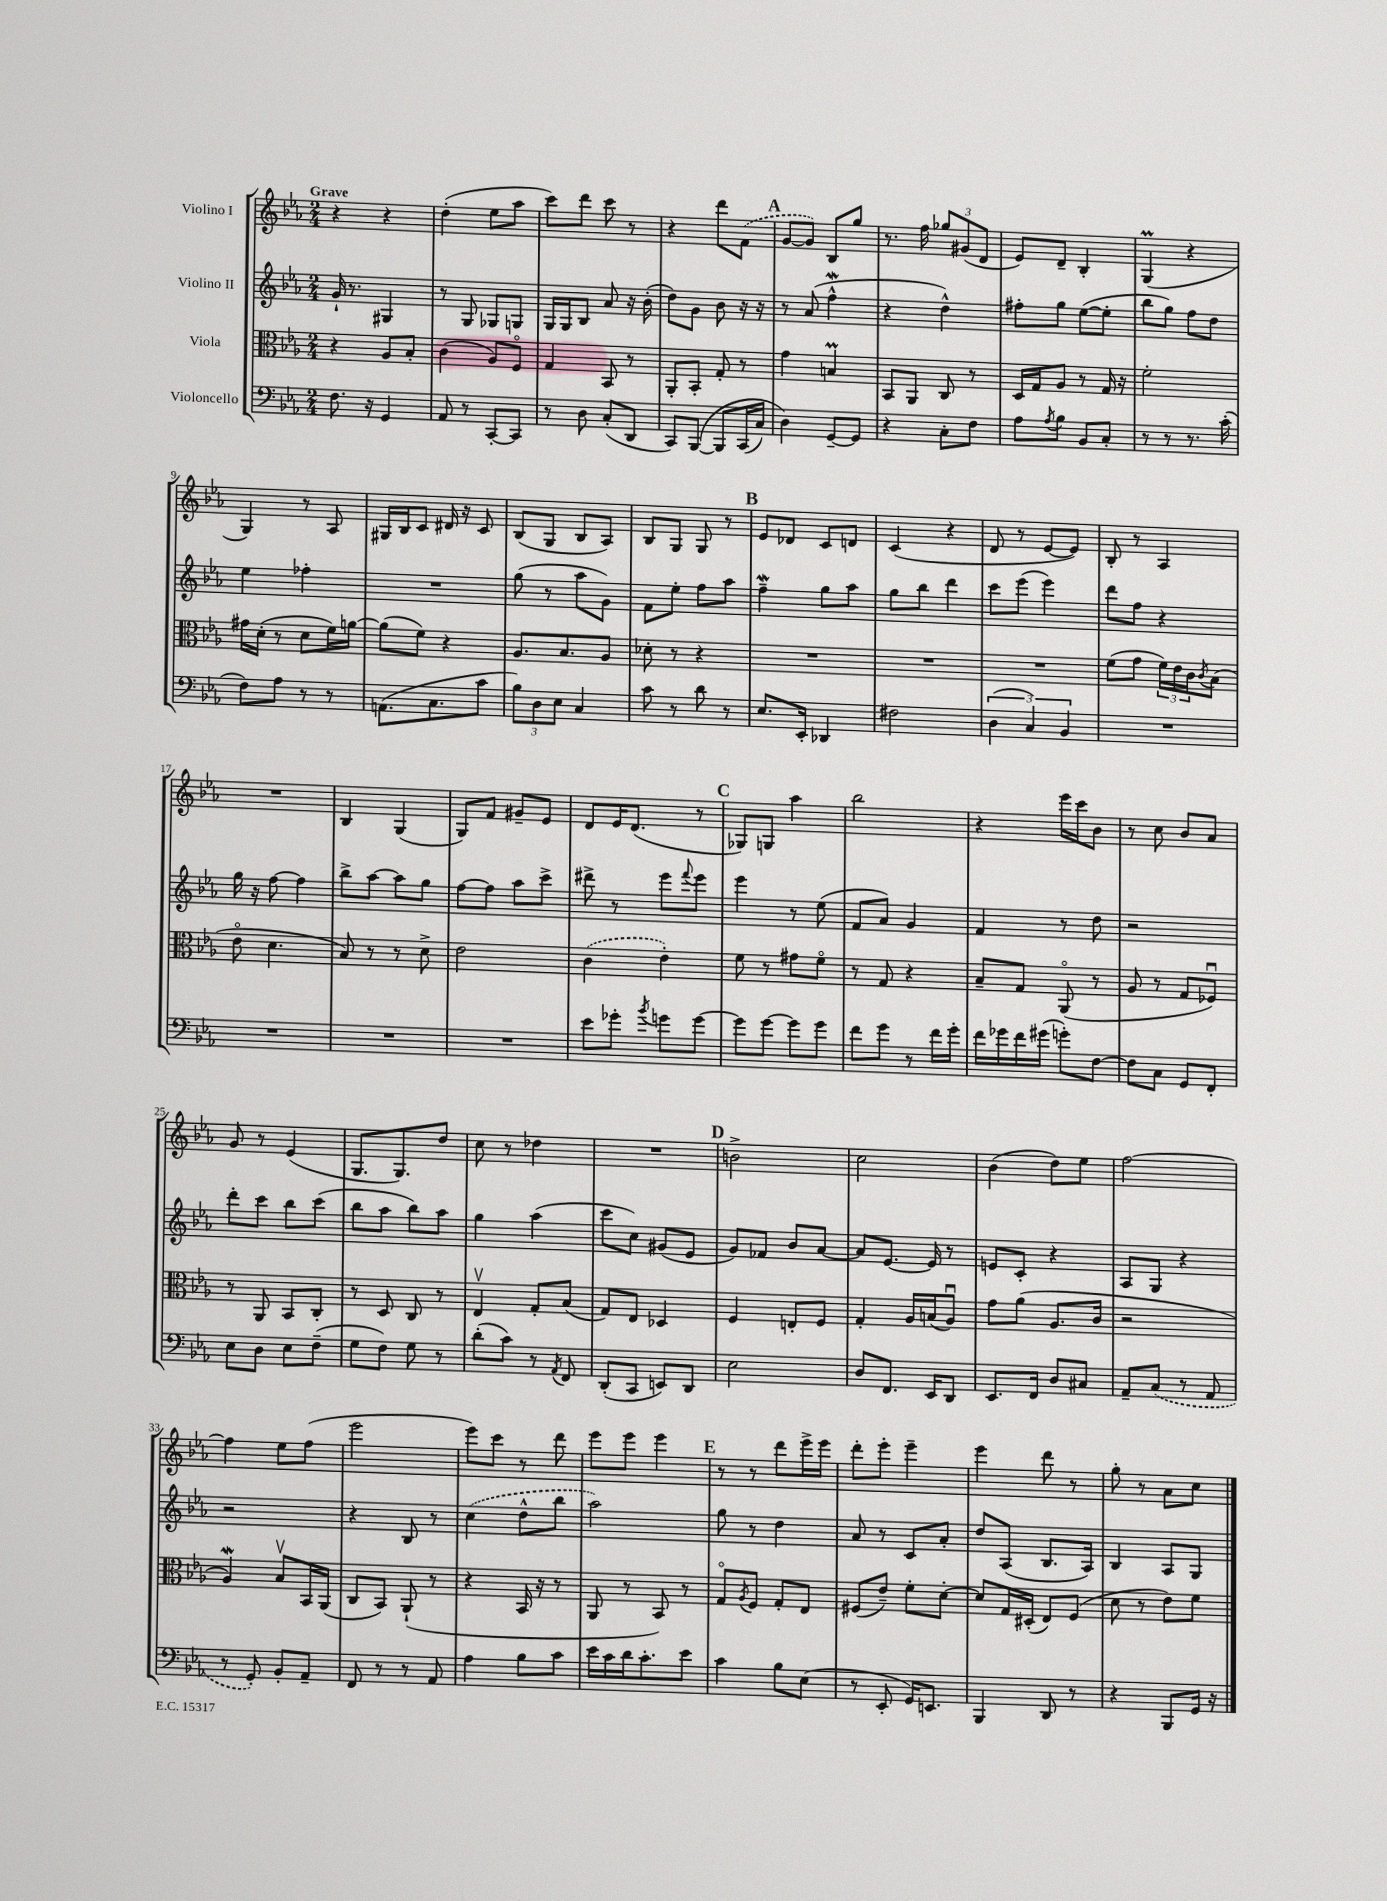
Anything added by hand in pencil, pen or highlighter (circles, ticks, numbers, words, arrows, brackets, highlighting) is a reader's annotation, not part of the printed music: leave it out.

**kern	**kern	**kern	**kern
*part4	*part3	*part2	*part1
*staff4	*staff3	*staff2	*staff1
*I"Violoncello	*I"Viola	*I"Violino II	*I"Violino I
*clefF4	*clefC3	*clefG2	*clefG2
*k[b-e-a-]	*k[b-e-a-]	*k[b-e-a-]	*k[b-e-a-]
*M2/4	*M2/4	*M2/4	*M2/4
=1	=1	=1	=1
!	!	!	!LO:TX:a:B:t=Grave
8.F\	4r	16g`/	4r
.	.	8.r	.
16r	.	.	.
4GG/	8A-/L	4G#X/	4r
.	8B-'/J	.	.
=2	=2	=2	=2
8AA-/	(4c\	8r	(4dd'\
8r	.	8G/	.
[8CC'/L	8A-/L)	8G-X/L	8ee-\L
8CC/J]	8F/J	8Gn/J	8aa-\J
=3	=3	=3	=3
8r	4G/	16G/LL	8ccc\L)
.	.	16G/J	.
8D\	.	8B-/J	8ddd\J
(8C'/L	8BB-/	8a-/	8ccc\
8DD/J	8r	16r	8r
.	.	(16b-'\	.
=4	=4	=4	=4
8CC/L)	8AA-'/L	8dd\L)	4r
([8BBB-/J	8BB-'/J	8g\J	.
8BBB-/L]	8G'/	8b-\	8ddd\L
(16CC/L	8r	16r	(8f\J
16C/JJ)	.	16r	.
!!LO:REH:place=s1:t=A
=5	=5	=5	=5
4D\)	4g\	8r	[8g/L
.	.	(8a-/	8g/J])
[8GG~/L	4Bnm/	4ffW^^\	8B-/L
8GG/J]	.	.	8gg/J
=6	=6	=6	=6
4r	8BB-/L	4r	8.r
.	8AA-/J	.	.
.	.	.	16ff\
8C'\L	8C/	4dd^^\)	12gg-X/L
.	.	.	(12g#X/
8F\J	8r	.	.
.	.	.	12d/J
=7	=7	=7	=7
8A-\L	16D/LL	8ff#X'\L	8e-/L)
.	16G/J	.	.
8qA-/	.	.	.
8B-\J	8A-/J	8gg\J	8d~/J
8BB-/L	8r	([8ee-\L	4B-'/
8C'/J	16G/	8ee-'\J]	.
.	16r	.	.
=8	=8	=8	=8
8r	2f'\	8bb-\L	(4Gm/
8r	.	8gg\J)	.
8.r	.	8ff\L	4r
.	.	8dd\J	.
(16c'\	.	.	.
!!LO:LB:g=z
=9	=9	=9	=9
8F\L)	16g#X\LL	4ee-\	4G/)
.	(16d'\JJ	.	.
8A-\J	8r	.	.
8r	8d\L	4ff-X'\	8r
8r	16f\L)	.	8A-/
.	[16an\JJ	.	.
=10	=10	=10	=10
(8.AAn\L	(8a\L]	2r	16G#X/LL
.	.	.	16B-/J
.	8f\J)	.	8c/J
8.C\	.	.	.
.	4r	.	16d#X/
.	.	.	16r
8c\J	.	.	8c/
=11	=11	=11	=11
12B-\L)	8.A-/L	(8gg\	(8B-/L
12D\	.	.	.
.	.	8r	8G/J
12E-\J	.	.	.
.	8.B-/	.	.
4C/	.	8aa-\L	8B-/L
.	8A-/J	8g\J)	8A-/J)
=12	=12	=12	=12
8c\	8d-X'\	8f\L	8B-/L
8r	8r	8ee-'\J	8G/J
8d\	4r	8ff\L	8G/
8r	.	8aa-\J	8r
!!LO:REH:place=s1:t=B
=13	=13	=13	=13
8.E-/L	2r	4ffW~\	8e-/L
.	.	.	8d-X/J
16EE-'/Jk	.	.	.
4DD-X/	.	8gg\L	8c/L
.	.	8aa-\J	8dn/J
=14	=14	=14	=14
2F#X\	2r	8gg\L	(4c/
.	.	8bb-\J	.
.	.	4ddd\	4r
=15	=15	=15	=15
(6D\	2r	8ccc\L	8d/
.	.	(8eee-\J	8r
6C/)	.	.	.
.	.	4eee-\)	[8e-/L
6BB-/	.	.	.
.	.	.	8e-/J])
=16	=16	=16	=16
2r	(8f\L	8ddd\L	8B-'/
.	8g\J	8ff\J	8r
.	24f\LL)	4r	4A-/
.	24e-\	.	.
.	24c\J	.	.
.	8qc/	.	.
.	(8B-\J	.	.
!!LO:LB:g=z
=17	=17	=17	=17
2r	8e-\	16gg\	2r
.	.	16r	.
.	4.d\	[8ff\	.
.	.	4ff\]	.
=18	=18	=18	=18
2r	8B-/)	8bb-^\L	4B-/
.	8r	[8aa-\J	.
.	8r	8aa-\L]	(4G/
.	8d^\	8gg\J	.
=19	=19	=19	=19
2r	2e-\	[8ff\L	8G/L)
.	.	8ff\J]	8f/J
.	.	8aa-\L	8g#X~/L
.	.	8ccc^\J	8e-/J
=20	=20	=20	=20
8e-\L	(4c\	8ddd#X^\	8d/L
8g-X'\J	.	8r	16e-/K
.	.	.	(8.d/J
8qb-/	.	.	.
8gn\L	4e-'\)	8eee-\L	.
.	.	8qqfff/	.
[8g\J	.	8eee-\J	8r
!!LO:REH:place=s1:t=C
=21	=21	=21	=21
8g\L]	8f\	4eee-\	8G-X/L)
[8g\J	8r	.	8Gn/J
8g\L]	8g#X\L	8r	4aa-\
8g\J	8f\J	(8ee-\	.
=22	=22	=22	=22
8f\L	8r	8f/L	2bb-\
8g\J	8G/	8a-/J)	.
8r	4r	4g/	.
16f\LL	.	.	.
16g'\JJ	.	.	.
=23	=23	=23	=23
16f\LL	8B-~/L	4f/	4r
16g-X\	.	.	.
16f\	8G/J	.	.
(16g#X\JJ	.	.	.
8gn'\L)	(8AA-/	8r	16eee-\LL
.	.	.	16ccc\J
[8F\J	8r	8dd\	8b-\J
=24	=24	=24	=24
8F\L]	8A-/	2r	8r
8C\J	8r	.	8cc\
8GG/L	8G/L	.	8b-/L
8FF'/J	8F-Xu/J)	.	8a-/J
!!LO:LB:g=z
=25	=25	=25	=25
8E-\L	8r	8ddd'\L	8g/
8D\J	8AA-/	8ccc\J	8r
8E-\L	8BB-/L	8bb-\L	(4e-/
(8F~\J	8C'/J	(8ccc\J	.
=26	=26	=26	=26
8G\L	8r	8bb-\L	8.G/L
8F\J)	8D/	8aa-\J	.
.	.	.	8.G/)
8G\	8C/	8bb-\L)	.
8r	8r	8aa-\J	8dd/J
=27	=27	=27	=27
(8d'\L	4E-v/	4gg\	8cc\
8c\J)	.	.	8r
8r	8G'/L	(4aa-\	4dd-X\
8qAA-/	.	.	.
8FF/	(8B-/J	.	.
=28	=28	=28	=28
(8DD'/L	8G/L)	8ccc\L	2r
8CC/J	8E-/J	8cc\J)	.
8EEn/L)	4D-X/	(8g#X/L	.
8DD/J	.	8e-/J	.
!!LO:REH:place=s1:t=D
=29	=29	=29	=29
2E-\	4F/	8g/L)	2bn^\
.	.	8f-X/J	.
.	8En'/L	8b-/L	.
.	8F/J	[8a-/J	.
=30	=30	=30	=30
8D/L	4G'/	8a-/L]	2cc\
8.FF/J	.	[8.e-/J	.
.	16A-/LL	.	.
16EE-/KL	(16Bn/J	16e-/]	.
8DD/J	8A-u/J)	8r	.
=31	=31	=31	=31
8.EE-/L	8g\L	8en/L	(4b-\
.	(8a-\J	8c'/J	.
16FF/Jk	.	.	.
8D/L	8.A-/L	4r	8dd\L)
8C#X/J	.	.	8ee-\J
.	16c/Jk	.	.
=32	=32	=32	=32
8AA-~/L	2r	8A-/L	[2ff\
(8C/J	.	8G/J	.
8r	.	4r	.
8AA-/	.	.	.
!!LO:LB:g=z
=33	=33	=33	=33
8r	4A-w/)	2r	4ff\]
8GG'/)	.	.	.
8BB-'/L	8B-v/L	.	8ee-\L
8AA-~/J	16BB-/L	.	(8ff\J
.	(16AA-/JJ	.	.
=34	=34	=34	=34
8FF/	8C/L	4r	2eee-\
8r	8BB-/J)	.	.
8r	(8AA-`/	8B-/	.
8AA-/	8r	8r	.
=35	=35	=35	=35
4A-\	4r	(4cc\	8eee-\L)
.	.	.	8ccc\J
8B-\L	16BB-/	8dd^^\L	8r
.	16r	.	.
8c\J	8r	8bb-\J	8ddd\
=36	=36	=36	=36
16e-\LL	8AA-/	2aa-\)	8eee-\L
16c\	.	.	.
16d\J	8r	.	8eee-\J
8.c'\	.	.	.
.	8BB-/)	.	4eee-\
8e-\J	8r	.	.
!!LO:REH:place=s1:t=E
=37	=37	=37	=37
4c\	8G/L	8gg\	8r
.	8qA-/	.	.
.	8F/J	8r	8r
8B-\L	8G'/L	4dd\	8ddd\L
(8E-\J	8E-/J	.	16eee-^\L
.	.	.	16eee-\JJ
=38	=38	=38	=38
8r	(8F#X/L	8a-/	8ddd'\L
8EE-'/	8e-~/J)	8r	8eee-'\J
16GG/KL)	8f'\L	8c/L	4eee-~\
8.EEn/J	.	.	.
.	[8d'\J	8a-'/J	.
=39	=39	=39	=39
4BBB-/	8d/L]	8dd/L	4eee-\
.	16G/L	(8A-/J	.
.	(16D#X'/JJ	.	.
8DD/	8E-/L)	8.B-/L	8ddd\
8r	(8F/J	.	8r
.	.	16A-/Jk)	.
=40	=40	=40	=40
4r	8d\	4B-/	8gg'\
.	8r	.	8r
8BBB-/L	8e-\L)	8A-/L	8a-\L
16GG/Jk	8f\J	8G/J	8cc\J
16r	.	.	.
==	==	==	==
*-	*-	*-	*-
